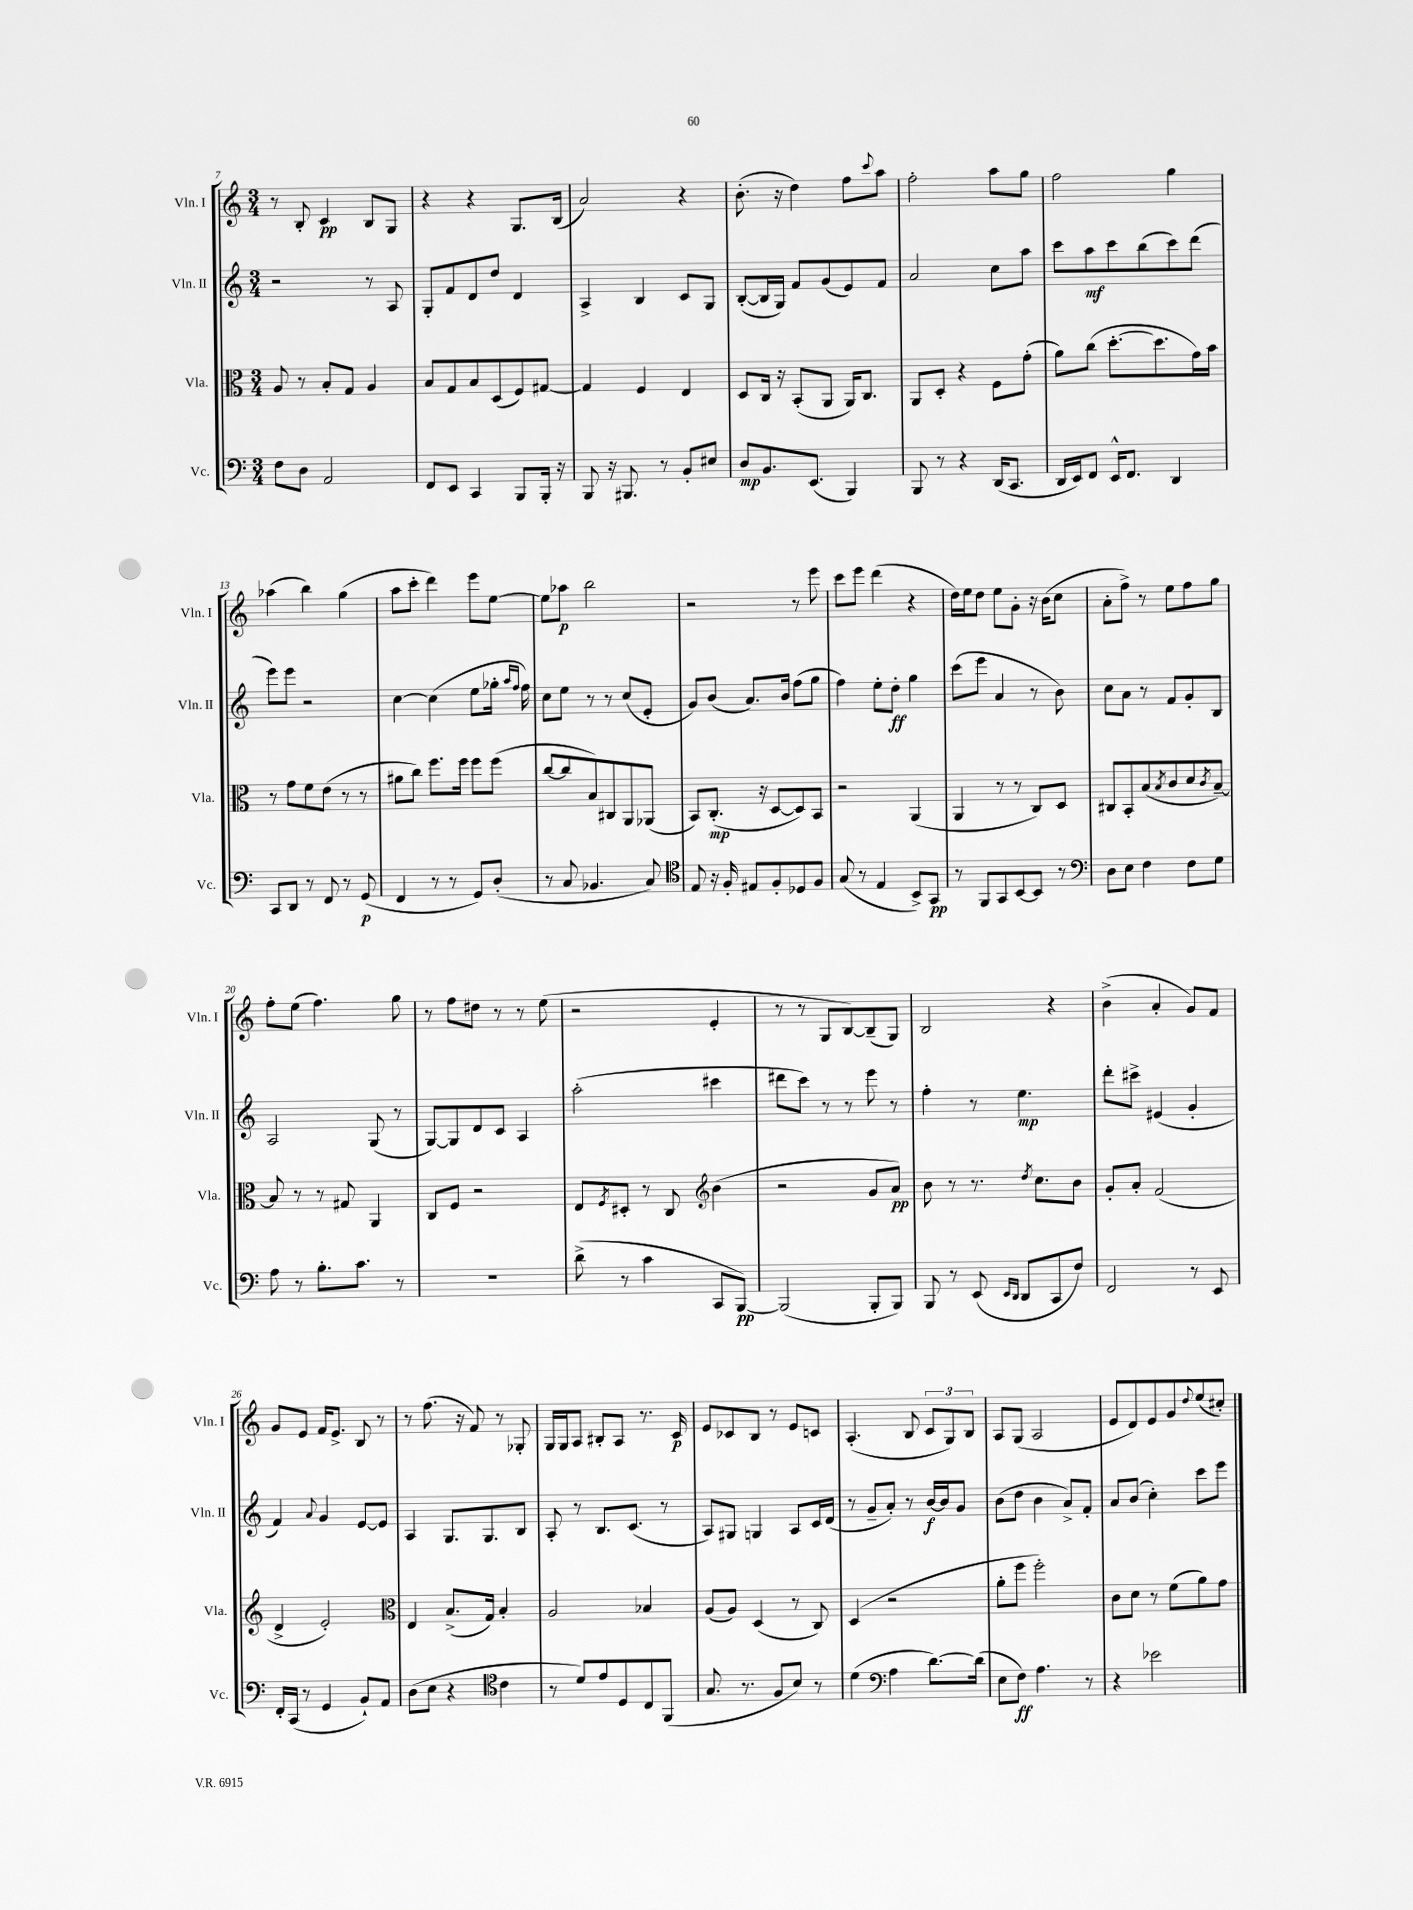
<<
\new StaffGroup <<
\new Staff = "s0" \with { instrumentName = "Vln. I" shortInstrumentName = "Vln. I" } {
    \clef treble \key c \major \numericTimeSignature \time 3/4
    r8 b8-. c'4\pp b8 g8 |
    r4 r4 g8. b16( |
    a'2) r4 |
    b'8.-.( r16 d''4) f''8 \appoggiatura { c'''8 } a''8 |
    f''2-. a''8 g''8 |
    f''2 g''4 |
    aes''4( b''4) g''4( |
    a''8 c'''8-. d'''4) e'''8 e''8~ |
    e''8 aes''8\p b''2 |
    r2 r8 e'''8 |
    c'''8 e'''8 d'''4( r4 |
    d''16) e''16 d''8 e''8 g'8-. r16 b'16( c''8 |
    a'8-. f''8->) r8 e''8 f''8 g''8 |
    f''8-. e''8( f''4.) g''8 |
    r8 f''8 dis''8 r8 r8 e''8( |
    r2 e'4-. |
    r8 r8 g8 b8~) b8--( g8) |
    b2 r4 |
    b'4->( a'4-. g'8) f'8 |
    g'8 e'8 f'16 e'8.-> b8 r8 |
    r8 f''8.( r16 f'8) r8 ges8-. |
    g16 g16 a8 bis8-. a8 r8. c'16\p |
    e'8 ces'8 b8 r8 e'8 c'8 |
    a4.-.( b8 \tuplet 3/2 { c'8 g8) b8 } |
    a8 g8( a2 |
    e'8 d'8) e'8 g'8 \appoggiatura { d''8 } e''8( cis''8-.) \bar "|." |
}
\new Staff = "s1" \with { instrumentName = "Vln. II" shortInstrumentName = "Vln. II" } {
    \clef treble \key c \major \numericTimeSignature \time 3/4
    r2 r8 a8 |
    g8-. f'8 d'8 d''8 d'4 |
    a4-> b4 c'8 g8 |
    b8~-.( b16 g16) f'8 g'8( e'8) f'8 |
    a'2 c''8 a''8 |
    c'''8 a''8\mf c'''8 b''8( c'''8) d'''8( |
    e'''8) e'''8 r2 |
    c''4~ c''4( e''8 ges''16-. \grace { a''16 f''16 } f''16) |
    c''8 e''8 r8 r8 c''8( e'8-. |
    g'8) b'8( a'8.) b'16 f''8( g''8 |
    f''4) e''8-. d''8-.\ff g''4 |
    c'''8( e'''8 a'4 r8 b'8) |
    c''8 a'8 r8 f'8 g'8-. b8 |
    a2 g8( r8 |
    g8~) g8 d'8 c'8 a4 |
    a''2-.( cis'''4 |
    dis'''8 c'''8) r8 r8 e'''8 r8 |
    f''4-. r8 e''4.\mp |
    d'''8-. cis'''8-> eis'4( g'4-. |
    f'4) \appoggiatura { a'8 } g'4 e'8~ e'8 |
    a4 g8. g8. b8 |
    a8-. r8 b8. c'8.( r8 |
    a8) gis8 g4 a8 c'16 d'16( |
    r8 g'8-- a'8-.) r8 b'16~\f b'16 g'8 |
    b'8( d''8 b'4 a'8->) f'8-. |
    a'8 b'8( c''4-.) c'''8 e'''8 \bar "|." |
}
\new Staff = "s2" \with { instrumentName = "Vla." shortInstrumentName = "Vla." } {
    \clef alto \key c \major \numericTimeSignature \time 3/4
    a8 r8 b8-. g8 a4 |
    b8 g8 b8 d8( f8) gis8~ |
    gis4 f4 e4 |
    d8 c16 r16 b,8-.( a,8 a,16) c8. |
    a,8 d8-. r4 f8 g'8-.( |
    a'8) c''8( d''8.~-. d''8. g'16) b'16 |
    r8 g'8 f'8 e'8( r8 r8 |
    ais'8 c''8) f''8. f''16 f''8 f''8( |
    c''8~ c''8 b8) cis8 a,8 aes,8( |
    b,8) c8.-.\mp( r16 d8~ d8) b,8 |
    r2 a,4( |
    a,4 r8 r8 c8) d8 |
    cis8 b,8-. b8( \acciaccatura { b8 } c'8 d'8 \acciaccatura { c'8 } b8~--) |
    b8 r8 r8 gis8 a,4 |
    c8 f8 r2 |
    e8 \acciaccatura { f8 } dis8-. r8 c8 \clef treble b'4( |
    r2 g'8 a'8\pp) |
    b'8 r8 r8. \acciaccatura { d''8 } c''8. b'8 |
    g'8-. a'8-. f'2( |
    d'4-> e'2-.) |
    \clef alto e4 b8.->( g16) b4-. |
    a2 bes4 |
    a8( a8) d4( r8 c8) |
    d4( r2 |
    a'8-. f''8 f''2-.) |
    c'8 d'8 r8 f'8( a'8) g'8 \bar "|." |
}
\new Staff = "s3" \with { instrumentName = "Vc." shortInstrumentName = "Vc." } {
    \clef bass \key c \major \numericTimeSignature \time 3/4
    f8 d8 a,2 |
    f,8 e,8 c,4 b,,8 b,,16-. r16 |
    b,,8 r16 bis,,8. r8 b,8-. eis8 |
    d8\mp b,8. e,8.( b,,4) |
    b,,8 r8 r4 d,16( c,8. |
    d,16 e,16) f,8 e,16-^ f,8. d,4 |
    c,8 d,8 r8 f,8 r8 g,8\p( |
    f,4 r8 r8 g,8) d8-.( |
    r8 c8 bes,4. c8) |
    \clef tenor e8 r16 f16-. eis8 f8-. des8 f8 |
    g8( r8 e4 b,8->) g,8\pp |
    r8 f,8 g,8 b,8~ b,8 r8 |
    \clef bass d8 e8 f4 f8 g8 |
    a8 r8 b8.-. c'8. r8 |
    R2. |
    d'8->( r8 c'4 c,8 b,,8~\pp) |
    b,,2( b,,8-. b,,8) |
    b,,8 r8 e,8( \grace { e,16 d,16 } d,8 c,8 f8) |
    f,2 r8 e,8 |
    f,16-. c,16( r8 g,4 b,8-!) a,8 |
    d8( e8 r4 \clef tenor c'4 |
    r8 d'8) e'8 d8 c8 f,8( |
    g8. r8. f8 b8) r8 |
    d'4( \clef bass a4 d'8.~) d'16( |
    e8 f8\ff) a4. r8 |
    r4 ees'2 \bar "|." |
}
>>
>>
\layout { \context { \Score currentBarNumber = #7 } }
